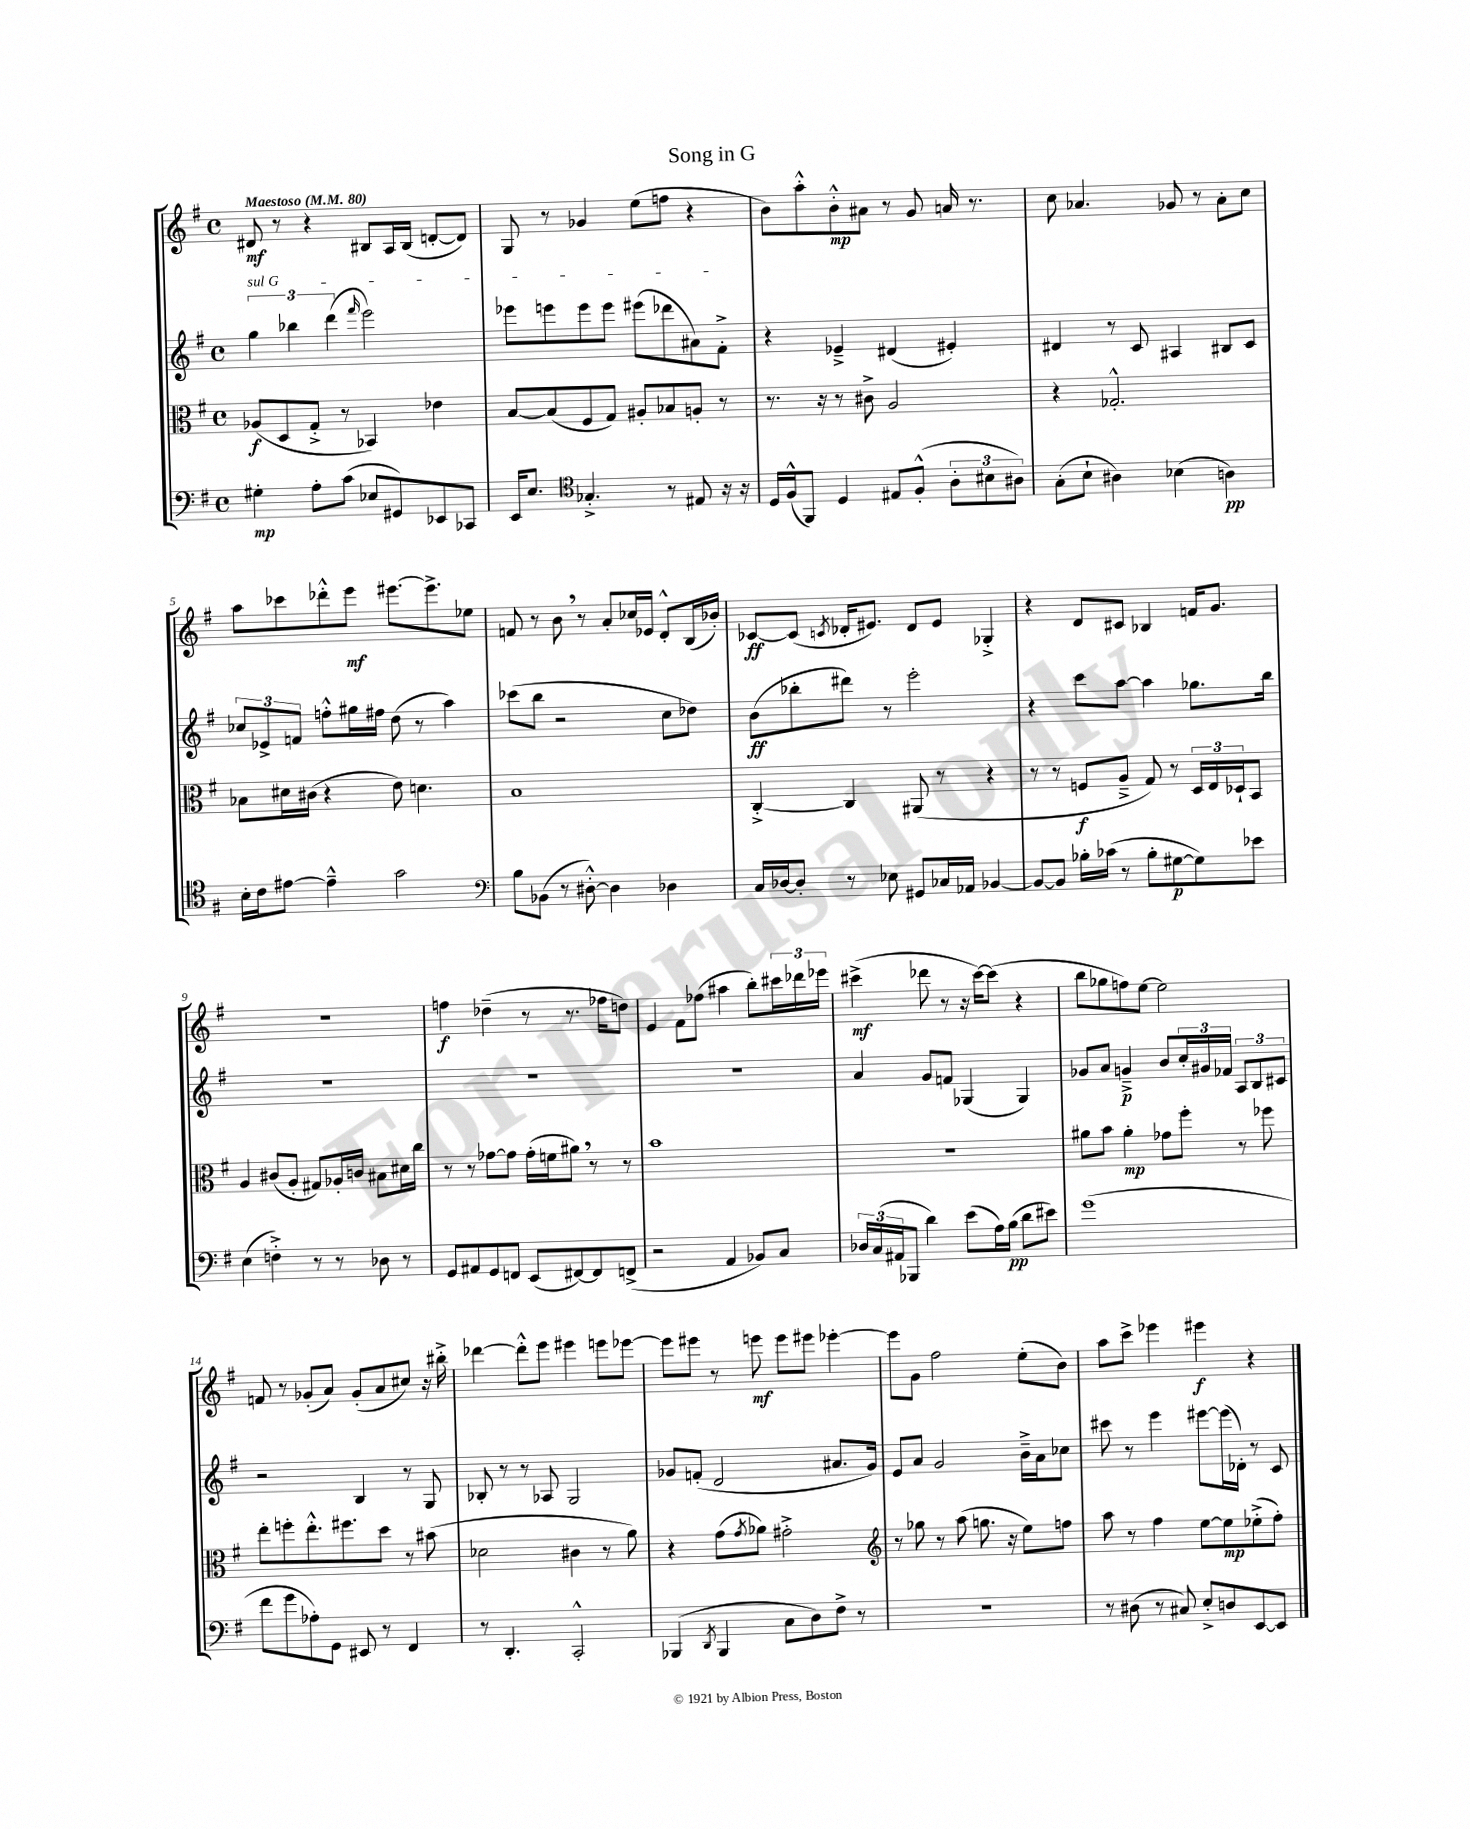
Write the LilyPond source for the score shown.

\header { title = "Song in G" }
<<
\new StaffGroup <<
\new Staff = "s0" {
    \clef treble \key g \major \defaultTimeSignature \time 4/4 \tempo "Maestoso" 4 = 80
    dis'8\mf r8 r4 bis8 a16 bis16( d'8~-. d'8) |
    g8 r8 ges'4 e''8( f''8 r4 |
    b'8) a''8-.-^ b'8-.-^\mp ais'8 r8 g'8 a'16 r8. |
    c''8 aes'4. ges'8 r8 aes'8-. c''8 |
    a''8 ces'''8 des'''8-.-^ e'''8\mf eis'''8.~ eis'''8.-> ees''8 |
    f'8 r8 b'8 \breathe r8 a'8-. ces''16 ees'16 d'8-.-^ b16( bes'16-.) |
    ces'8~\ff ces'8( \acciaccatura { c'8 } des'16-. eis'8.) des'8 eis'8 ges4-.-> |
    r4 d'8 cis'8 bes4 f'16 g'8. |
    R1 |
    f''4\f des''4--( r8 r8. fes''16 d''8) |
    e'4 fis'8 fes''8( ais''4 b''8-.) \tuplet 3/2 { cis'''16 des'''16 ees'''16 } |
    cis'''4->\mf( des'''8 r8 r16 cis'''16~) cis'''8( r4 |
    b''8 ges''8 f''8) e''8~ e''2 |
    f'8 r8 ges'8-.( a'8) ges'8-.( a'8 cis''8) r16 bis''16-.-> |
    des'''4~ des'''8-.-^ e'''8 eis'''4 e'''8 ees'''8~ |
    ees'''8 eis'''8 r8 e'''8\mf e'''8 eis'''8 ees'''4~-. |
    ees'''8 g'8 fis''2 e''8-.( b'8) |
    a''8 c'''8-> ees'''4 eis'''4\f r4 \bar "|." |
}
\new Staff = "s1" {
    \clef treble \key g \major \defaultTimeSignature \time 4/4
    \tuplet 3/2 { \once \override TextSpanner.bound-details.left.text = \markup { \italic "sul G" } g''4\startTextSpan bes''4 d'''4( } \grace { fis'''16 } e'''2) |
    ees'''8 e'''8 e'''8 e'''8 eis'''8( des'''8 ais'8) fis'8-.->\stopTextSpan |
    r4 ees'4---> dis'4( eis'4-.) |
    dis'4 r8 c'8 ais4 bis8 c'8 |
    \tuplet 3/2 { ces''8 ees'8-> f'8 } f''8-.-^ gis''16 fis''16 d''8( r8 a''4) |
    ces'''8( b''8 r2 c''8 des''8) |
    b'8\ff( bes''8-. dis'''8) r8 e'''2-. |
    r4 c'''8 a''8~ a''4 ges''8. b''16 |
    R1 |
    R1 |
    R1 |
    a'4 g'8 f'8 ges4( ges4) |
    ges'8 a'8 g'4--->\p b'8 \tuplet 3/2 { c''16-. gis'16 fes'16 } \tuplet 3/2 { a8 b8 cis'8 } |
    r2 b4 r8 g8 |
    bes8-. r8 r8 aes8 g2 |
    ges'8 f'8-.( d'2 ais'8. ges'16) |
    e'8 a'8 g'2 b'16---> a'16 ces''8 |
    cis'''8 r8 e'''4 eis'''8~ eis'''16( des'16-.) r8 c'8 \bar "|." |
}
\new Staff = "s2" {
    \clef alto \key g \major \defaultTimeSignature \time 4/4
    aes8\f( d8 g8-.-> r8 bes,4) ees'4 |
    b8~ b8( fis8 g8) ais8-. bes8 a8-. r8 |
    r8. r16 r8 cis'8-> a2 |
    r4 ges2.-.-^ |
    bes8 dis'16 cis'16( r4 e'8) d'4. |
    b1 |
    c4~-.-> c4 ais,8( r8 r4 |
    r8 r8 f8\f a8---> g8) r8 \tuplet 3/2 { d16 e16 des16-! } b,8 |
    a4 cis'8( a8-. gis8) aes16-. c'16 bis8 dis'16 c''16 |
    r8 r8 ges'8~ ges'8 ges'16-.( f'16 ais'8) \breathe r8 r8 |
    b'1 |
    r1 |
    ais'8 b'8 ais'4-.\mp ges'8 fis''8-. r8 fes''8 |
    e''8-. f''8-. e''8.-.-^ fis''8. d''8 r8 bis'8( |
    des'2 cis'4 r8 a'8) |
    r4 g'8( \acciaccatura { g'8 } aes'8) gis'2-.-> |
    \clef treble r8 ges''8 r8 a''8( g''8. r16 e''8) f''8 |
    a''8 r8 fis''4 e''8~ e''8\mp ees''8-.->( fis''8-.) \bar "|." |
}
\new Staff = "s3" {
    \clef bass \key g \major \defaultTimeSignature \time 4/4
    gis4-.\mp a8-. c'8( ees8 gis,8) ees,8 ces,8 |
    e,16 e8. \clef tenor ges4.-.-> r8 eis8 r16 r16 |
    d16 fis16-^( fis,8) d4 eis8 fis8-.-^( \tuplet 3/2 { a8-. bis8 ais8) } |
    g8-.( b8-! ais4) bes4( a4\pp) |
    b16-. c'16 eis'8~ eis'4---^ g'2 |
    \clef bass b8 bes,8( r8 dis8~-.-^) dis4 des4 |
    c16 des16~ des8-. r8 ees8 gis,8 ces16 aes,16 bes,4~ |
    bes,8~ bes,8 bes16-. ces'16( r8 bes8-. gis8~\p gis8) ees'8 |
    e4( f4-.->) r8 r8 des8 r8 |
    g,8 ais,8 g,8 f,8 e,8( fis,8~) fis,8 f,8->( |
    r2 a,4 bes,8) c8 |
    \tuplet 3/2 { des16 c16( ais,16 } bes,,8 d'4) e'8( a16) b16\pp( d'8 eis'8) |
    g'1( |
    fis'8 g'8 aes8-.) g,8 eis,8 r8 fis,4 |
    r8 d,4.-. c,2-.-^ |
    bes,,4( \acciaccatura { d,8 } bes,,4 c8 d8) fis8-> r8 |
    R1 |
    r8 dis8( r8 cis8) e8-.-> d8 e,8~ e,8 \bar "|." |
}
>>
>>
